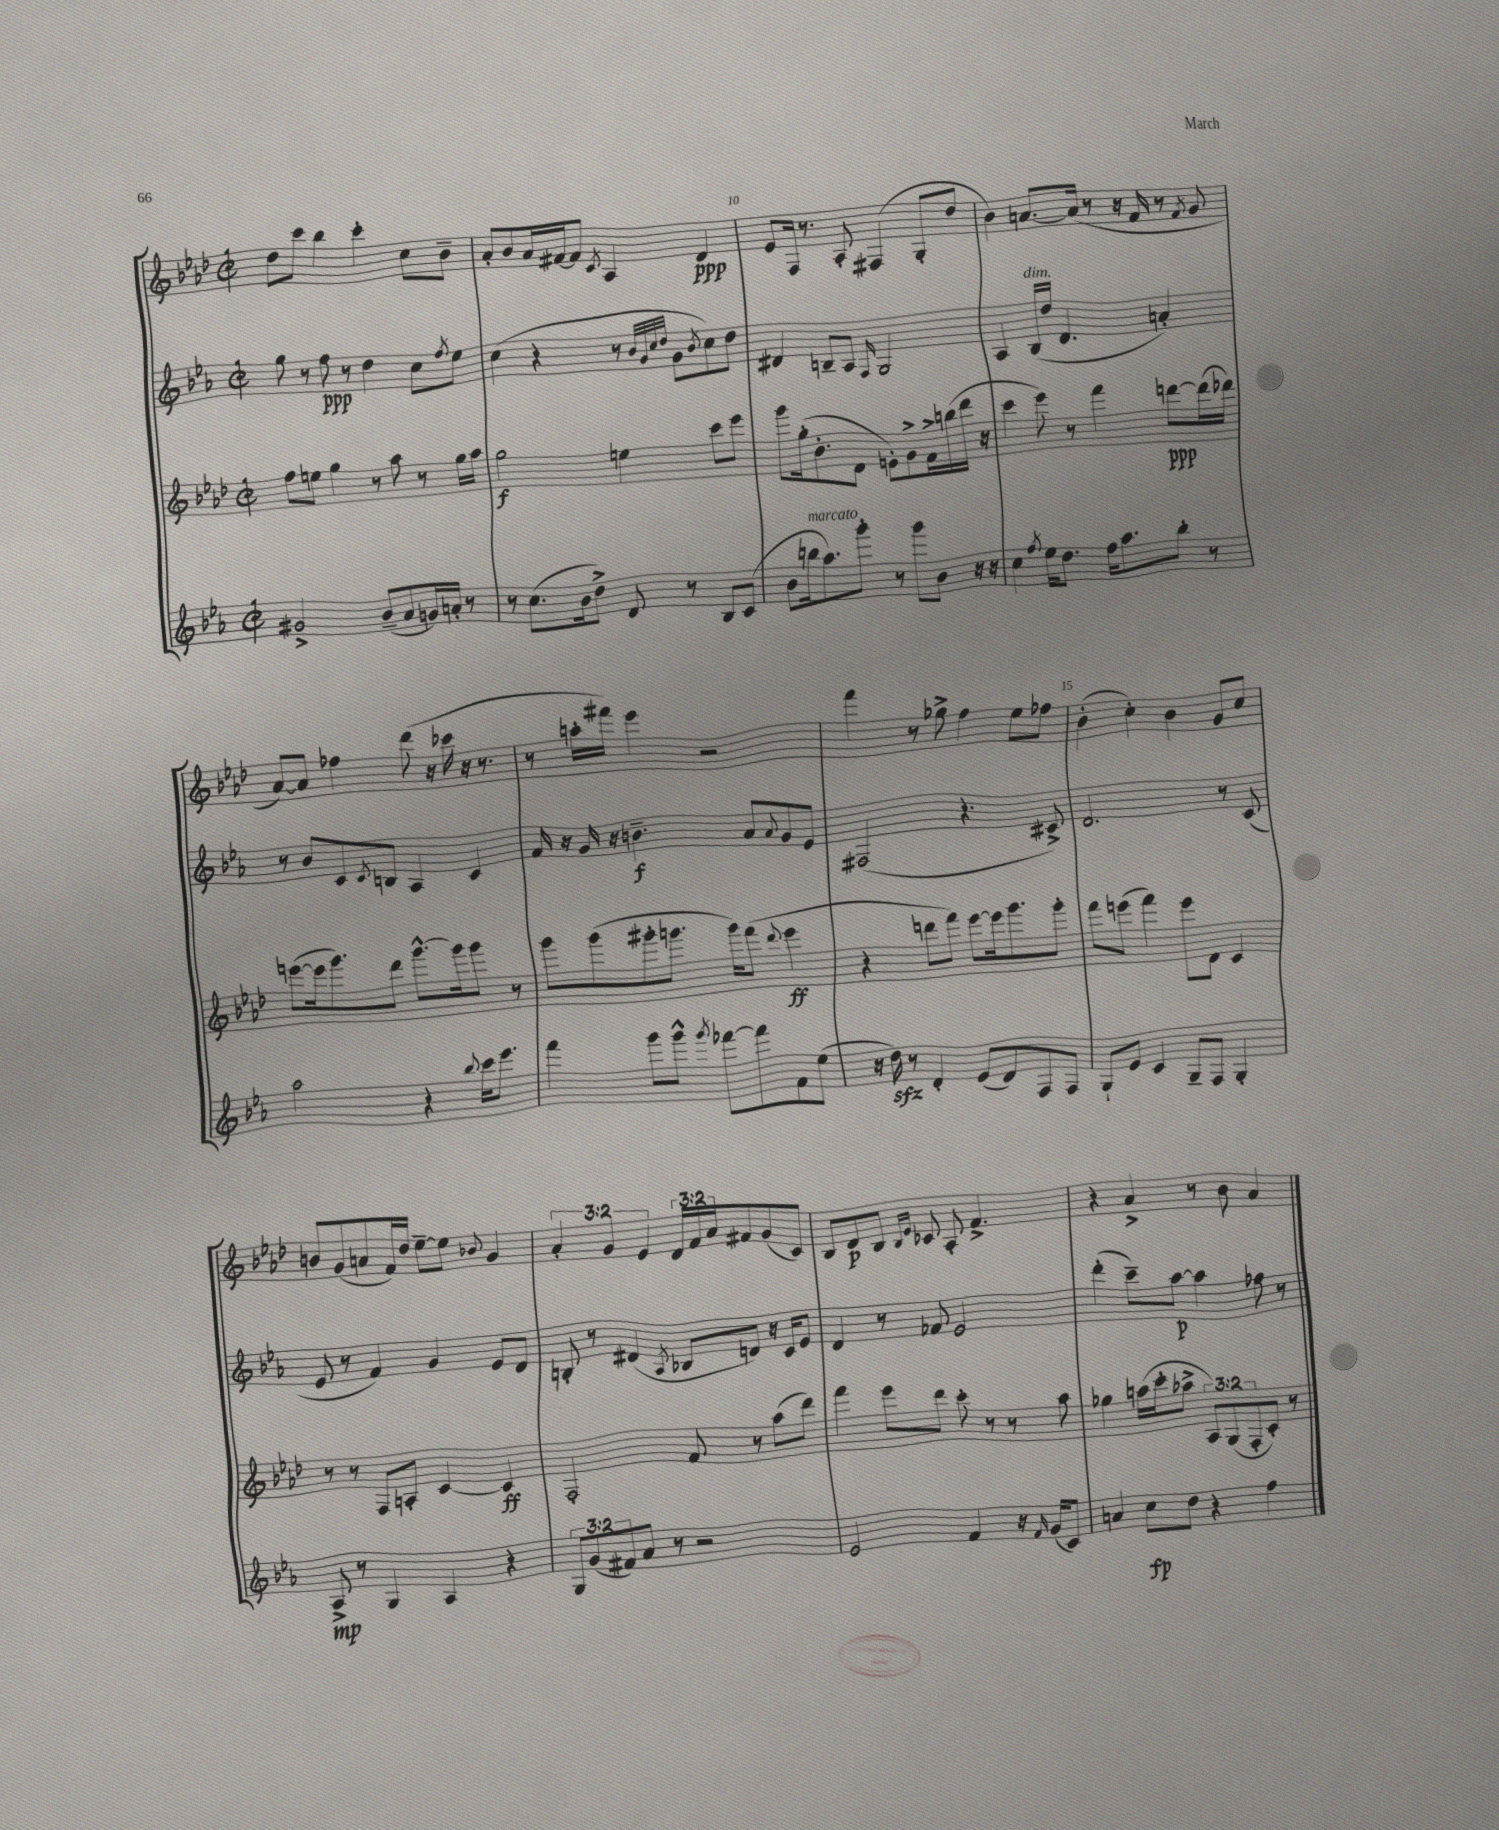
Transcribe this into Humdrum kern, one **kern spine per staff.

**kern	**dynam	**kern	**dynam	**kern	**dynam	**kern	**dynam
*part4	*part4	*part3	*part3	*part2	*part2	*part1	*part1
*staff4	*staff4	*staff3	*staff3	*staff2	*staff2	*staff1	*staff1
*clefG2	*	*clefG2	*	*clefG2	*	*clefG2	*
*k[b-e-a-]	*	*k[b-e-a-d-]	*	*k[b-e-a-]	*	*k[b-e-a-d-]	*
*M2/2	*	*M2/2	*	*M2/2	*	*M2/2	*
*met(c|)	*	*met(c|)	*	*met(c|)	*	*met(c|)	*
=8	=8	=8	=8	=8	=8	=8	=8
2g#X^/	.	8ff\L	.	8gg\	.	8dd-\L	.
.	.	8een\J	.	8r	.	8ccc\J	.
.	.	4gg\	.	8ff\	ppp	4bb-\	.
.	.	.	.	8r	.	.	.
(8b-~/L	.	8r	.	4dd\	.	4ccc'\	.
8a-/	.	8aa-\	.	.	.	.	.
16gn/L)	.	8r	.	8cc\L	.	8cc\L	.
16an'/JJ	.	.	.	.	.	.	.
.	.	.	.	8qff/	.	.	.
8r	.	16gg\LL	.	8ee-\J	.	8b-~\J	.
.	.	16aa-\JJ	.	.	.	.	.
=9	=9	=9	=9	=9	=9	=9	=9
8r	.	2gg\	f	(4cc\	.	8a-'/L	.
(8.cc\L	.	.	.	.	.	8b-/	.
.	.	.	.	4r	.	16a-/L	.
16b-\k	.	.	.	.	.	[16f#X/J	.
8dd^\J)	.	.	.	.	.	8f#/J]	.
.	.	.	.	.	.	8qc/	.
8d/	.	4een\	.	8r	.	4A-/	.
.	.	.	.	32qqb-/LLL	.	.	.
.	.	.	.	32qqg/	.	.	.
.	.	.	.	32qqcc/	.	.	.
.	.	.	.	32qqdd/JJJ	.	.	.
8r	.	.	.	8g\L	.	.	.
.	.	.	.	8qb-/	.	.	.
8B-/L	.	8ccc\L	.	8cc\)	.	4d-/	ppp
(8c/J	.	8eee-\J	.	8dd\J	.	.	.
=10	=10	=10	=10	=10	=10	=10	=10
8b-\L	.	8ggg\L	.	4d#X/	.	8e-/L	.
!LO:TX:a:i:t=marcato	!	!	!	!	!	!	!
16bbn\k	.	(16gg'\k	.	.	.	16F/Jk	.
8.aa-\)	.	8.b-'\	.	.	.	8.r	.
.	.	.	.	8Bn~/L	.	.	.
8ggg'\J	.	8d-\J	.	8A-/J	.	8A-'/	.
.	.	.	.	16qqF/	.	.	.
8r	.	8en'\L)	.	2G/	.	(4F#X/	.
8ggg\L	.	8g^\	.	.	.	.	.
8b-\J	.	16f^\L	.	.	.	8G'/L	.
.	.	(16bbn\	.	.	.	.	.
16r	.	16ddd-\JJ	.	.	.	8dd-/J	.
16r	.	16r	.	.	.	.	.
=11	=11	=11	=11	=11	=11	=11	=11
4cc\	.	4ccc\	.	4A-/	.	4b-\)	.
8qff/	.	.	.	.	.	.	.
!	!	!	!	!LO:TX:a:i:t=dim.	!	!	!
16ee-\KL	.	8eee-\)	.	(16B-/LL	.	[8.an/L	.
8.dd\J	.	.	.	16dd/JJ	.	.	.
.	.	8r	.	4.d/	.	.	.
.	.	.	.	.	.	(16a/Jk]	.
16ff\KL	.	4fff\	.	.	.	8r	.
8.aa-\	.	.	.	.	.	.	.
.	.	.	.	.	.	16r	.
.	.	.	.	.	.	16f/	.
8bb-'\J	.	[8dddn\L	ppp	4an'/)	.	8r	.
.	.	.	.	.	.	8qf/	.
8r	.	(16ddd\L]	.	.	.	8g/	.
.	.	16ddd-X\JJ)	.	.	.	.	.
!!LO:LB:g=z
=12	=12	=12	=12	=12	=12	=12	=12
2aa-\	.	([8eeen\L	.	8r	.	[8a-/L)	.
.	.	16eee\k]	.	8b-/L	.	8a-/J]	.
.	.	8.ggg\)	.	.	.	.	.
.	.	.	.	8c/	.	4ff-X\	.
.	.	.	.	8qc/	.	.	.
.	.	8ddd-\J	.	8Bn/J	.	.	.
4r	.	[8.ggg^^\L	.	4A-/	.	(8ddd-\	.
.	.	.	.	.	.	16r	.
.	.	16ggg\k]	.	.	.	16ccc-X\	.
8qqbb-/	.	.	.	.	.	.	.
16ccc\KL	.	8ggg\J	.	4c/	.	16r	.
8.eee-\J	.	.	.	.	.	8.r	.
.	.	8r	.	.	.	.	.
=13	=13	=13	=13	=13	=13	=13	=13
4fff\	.	8ggg\L	.	16f/	.	8r	.
.	.	.	.	16r	.	.	.
.	.	(8ggg\	.	16g/	.	16aan'\LL	.
.	.	.	.	16r	.	16fff#X\JJ)	.
8ggg\L	.	8ggg#X'\	.	4.bn~\	f	4eee-\	.
8ggg^^\J	.	8.gggn\J	.	.	.	.	.
8qggg/	.	.	.	.	.	.	.
[8fff-X\L	.	.	.	.	.	2r	.
.	.	16ggg\KL)	.	.	.	.	.
8fff-\]	.	(8fff\J	.	8a-/L	.	.	.
.	.	8qqddd-/	.	8qqa-/	.	.	.
8f\	.	4eee-\	ff	8g/	.	.	.
(8ee-\J	.	.	.	8e-/J	.	.	.
=14	=14	=14	=14	=14	=14	=14	=14
16r	.	4r	.	(2F#X/	.	4fff\	.
16ddzz\)	.	.	.	.	.	.	.
8r	.	.	.	.	.	.	.
4d'/	.	8dddn\L	.	.	.	8r	.
.	.	8fff\J)	.	.	.	8gg-X^\	.
(8e-/L	.	[8eee-\L	.	4.r	.	4ff\	.
8d/)	.	16eee-\k]	.	.	.	.	.
.	.	8.ggg\	.	.	.	.	.
8F/	.	.	.	.	.	8ee-\L	.
8F/J	.	8ggg'\J	.	8c#X^/)	.	8ff-X\J	.
=15	=15	=15	=15	=15	=15	=15	=15
8G`/L	.	8fff\L	.	2.d/	.	(4b-'\	.
8e-/J	.	(8eeen\J	.	.	.	.	.
4c/	.	4fff\)	.	.	.	4cc'\)	.
8G~/L	.	8eee\L	.	.	.	4b-\	.
8F/J	.	8d-\J	.	.	.	.	.
4G'/	.	4c/	.	8r	.	8g/L	.
.	.	.	.	(8c/	.	8cc/J	.
!!LO:LB:g=z
=16	=16	=16	=16	=16	=16	=16	=16
8A-^/	mp	8r	.	8e-/	.	8bn/L	.
8r	.	8r	.	8r	.	(8g/	.
4G/	.	8F/L	.	4f/)	.	8an/	.
.	.	8An'/J	.	.	.	16f/L)	.
.	.	.	.	.	.	16dd-/JJ	.
4A-/	.	[4c/	.	4g/	.	[8ee-~\L	.
.	.	.	.	.	.	8ee-\J]	.
.	.	.	.	.	.	8qqb-X/	.
4r	.	4c/]	ff	8e-/L	.	4g/	.
.	.	.	.	8d/J	.	.	.
=17	=17	=17	=17	=17	=17	=17	=17
12G/L	.	2F'/	.	8Bn'/	.	6a-'/	.
(12g/	.	.	.	.	.	.	.
.	.	.	.	8r	.	.	.
12f#X/)	.	.	.	.	.	6g/	.
8a-/J	.	.	.	(4d#X/	.	.	.
.	.	.	.	.	.	6e-/	.
8r	.	.	.	.	.	.	.
.	.	.	.	8qA-/	.	.	.
2r	.	8f/	.	8B-X/L	.	24d-/LL	.
.	.	.	.	.	.	24f/	.
.	.	.	.	.	.	24a-/J	.
.	.	8r	.	8dn/J)	.	8f#X/	.
.	.	(8aa-\L	.	16r	.	(8g/	.
.	.	.	.	16c/KL	.	.	.
.	.	8ddd-\J)	.	8e-/J	.	8c/J)	.
=18	=18	=18	=18	=18	=18	=18	=18
2e-/	.	4fff\	.	4d/	.	8B-/L	.
.	.	.	.	.	.	8d-/	p
.	.	8eee-\L	.	8r	.	8B-/J	.
.	.	.	.	.	.	16qqB-/LL	.
.	.	.	.	.	.	16qqe-/JJ	.
.	.	8ddd-\J	.	8f-X/	.	8c-X/	.
4f/	.	8ccc'\	.	2e-/	.	8A-'/	.
.	.	8r	.	.	.	4.f^/	.
16r	.	8r	.	.	.	.	.
16qqf/	.	.	.	.	.	.	.
(16g/KL	.	.	.	.	.	.	.
8c/J)	.	8aa-\	.	.	.	.	.
=19	=19	=19	=19	=19	=19	=19	=19
4an/	.	4gg-X\	.	(4ddd'\	.	4r	.
8cc\L	fp	(16aan\LL	.	8ccc~\L)	.	4a-^/	.
.	.	16ccc'\J	.	.	.	.	.
8dd\J	.	8aa-X^\J	.	[8aa-\J	p	.	.
4r	.	12A-/L)	.	4aa-\]	.	8r	.
.	.	(12G/	.	.	.	.	.
.	.	.	.	.	.	8b-\	.
.	.	12F'/	.	.	.	.	.
4ff\	.	8c'/J)	.	8ff-X\	.	4a-/	.
.	.	8r	.	8r	.	.	.
==	==	==	==	==	==	==	==
*-	*-	*-	*-	*-	*-	*-	*-
